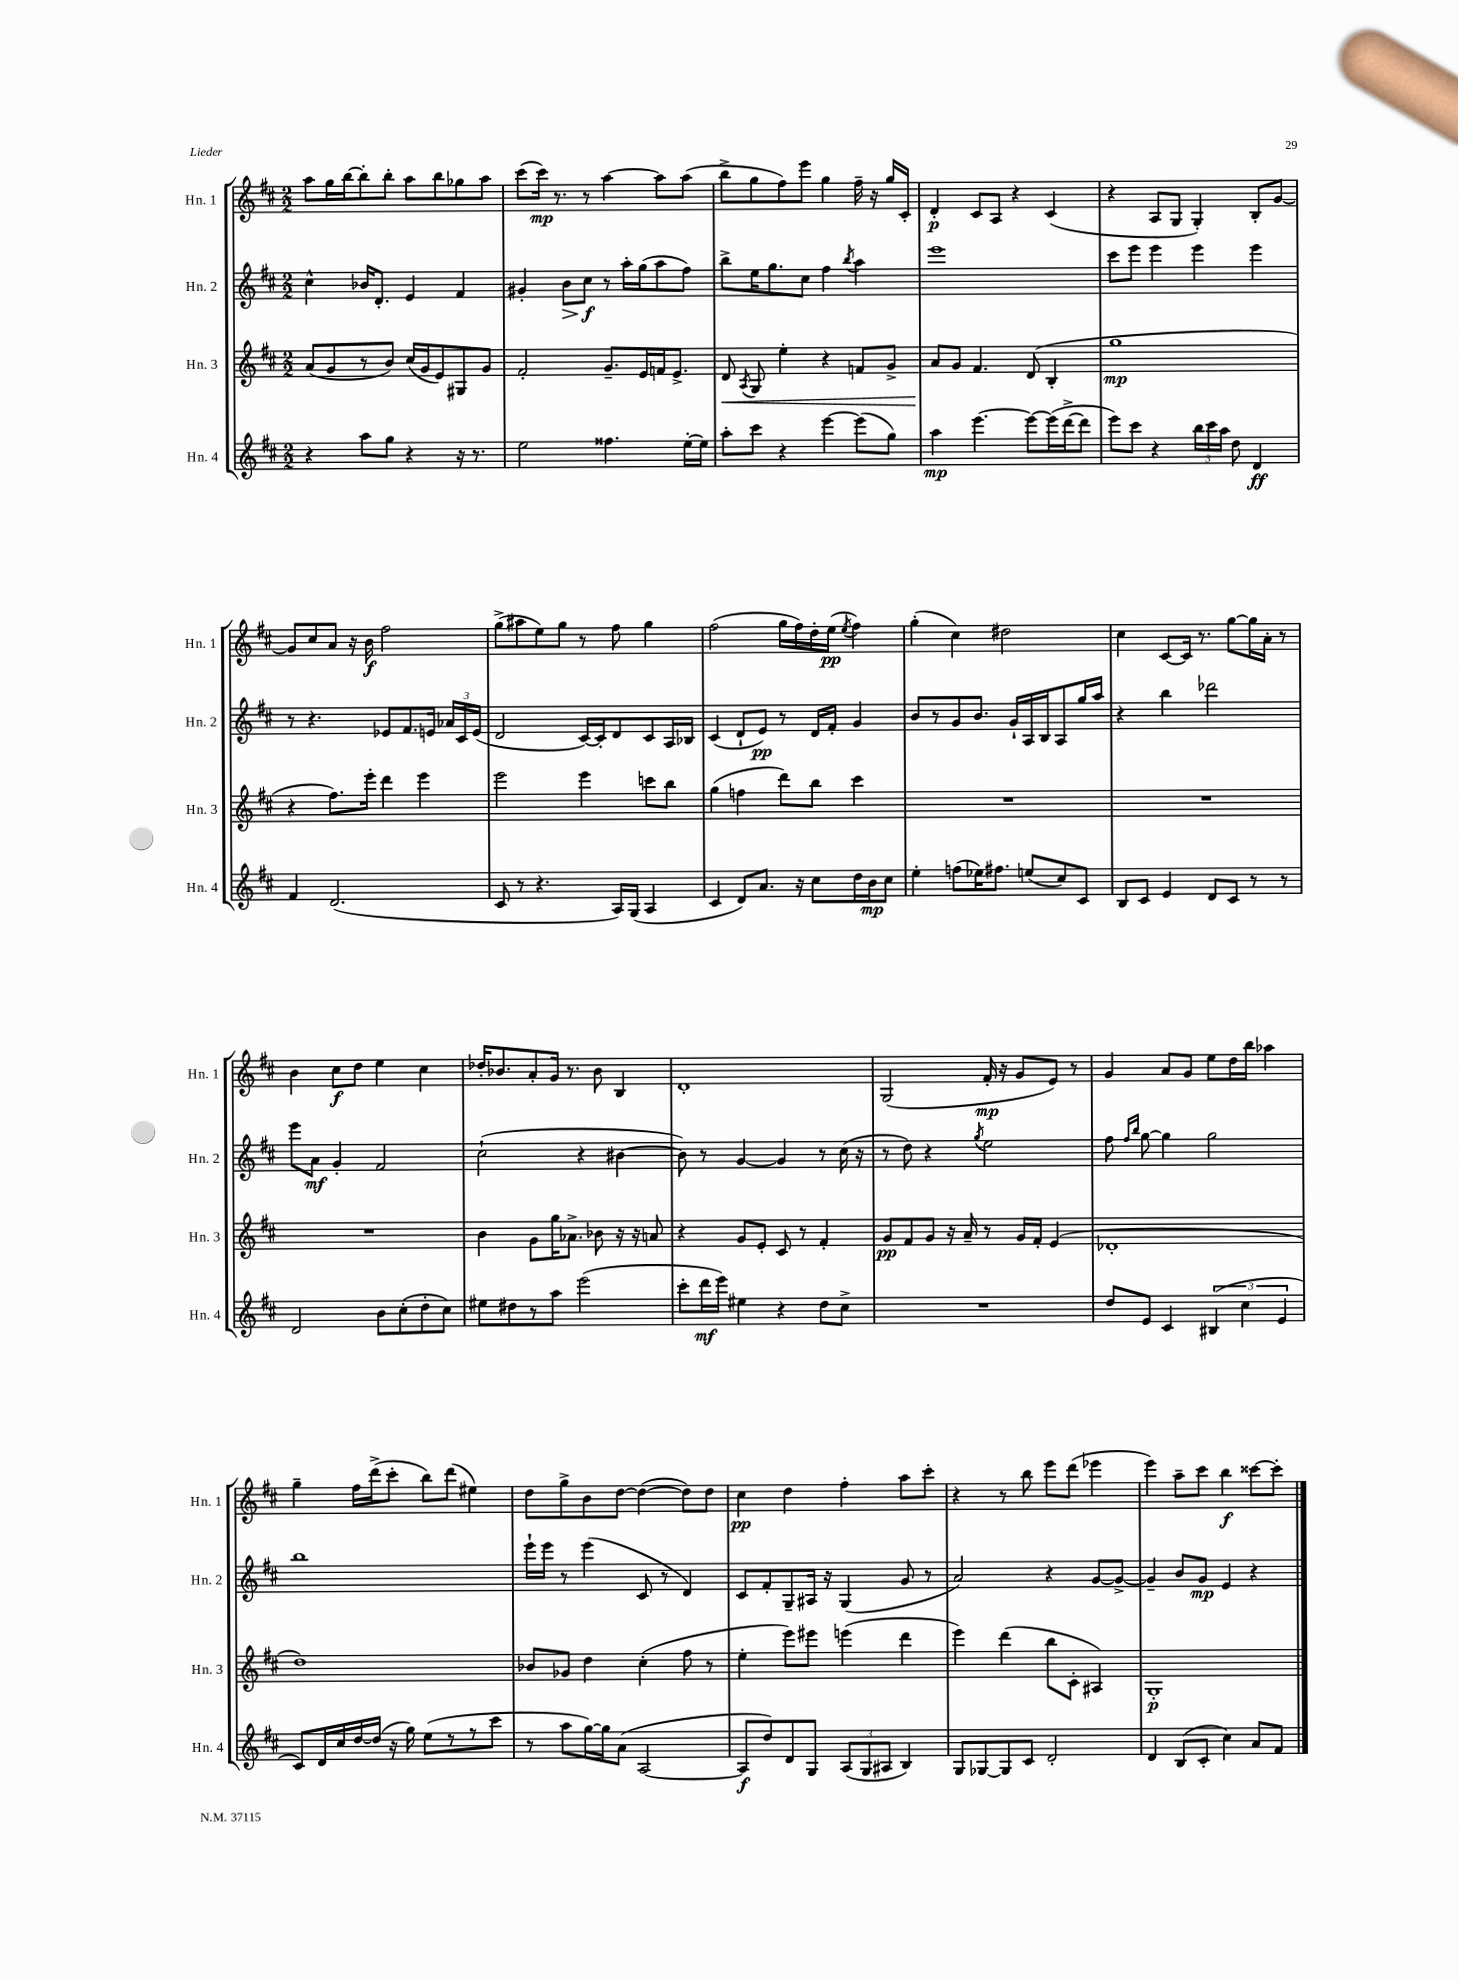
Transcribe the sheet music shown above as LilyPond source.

<<
\new StaffGroup <<
\new Staff = "s0" \with { instrumentName = "Hn. 1" shortInstrumentName = "Hn. 1" } {
    \clef treble \key d \major \numericTimeSignature \time 2/2
    \autoBeamOff a''8[ g''16 b''16~ b''8-. b''8]-. a''8[ b''8 ges''8 a''8] |
    cis'''8[( cis'''16]\mp) r8. r8 a''4~ a''8[ a''8]( |
    b''8[-> g''8 fis''8) e'''8] g''4 fis''16-- r16 g''16[ cis'16]-. |
    d'4-.\p cis'8[ a8] r4 cis'4( |
    r4 a8[ g8] g4-.) b8[-. g'8]~ |
    g'8[ cis''8 a'8] r16 b'16\f fis''2 |
    g''8[->( ais''8 e''8) g''8] r8 fis''8 g''4 |
    fis''2( g''16[ fis''16) d''16-. e''16]\pp( \acciaccatura { e''8 } fis''4) |
    g''4-.( cis''4) dis''2 |
    cis''4 cis'8[~ cis'16] r8. g''8[~ g''16 a'16]-. r8 |
    b'4 cis''8[\f d''8] e''4 cis''4 |
    des''16[-. bes'8. a'8-. g'16] r8. bes'8 b4 |
    d'1-. |
    g2( fis'16-.\mp r16 g'8[ e'8]) r8 |
    g'4 a'8[ g'8] e''8[ d''16 b''16] aes''4 |
    g''4-- fis''16[ d'''16->( cis'''8]-. b''8[) d'''8]( eis''4) |
    d''8[ g''8-> b'8 d''8]~ d''4~( d''8[) d''8] |
    cis''4\pp d''4 fis''4-. a''8[ cis'''8]-. |
    r4 r8 b''8 e'''8[ d'''8]( ees'''4 |
    e'''4) a''8[-- cis'''8] b''4\f cisis'''8[~ cisis'''8]-. \bar "|." |
}
\new Staff = "s1" \with { instrumentName = "Hn. 2" shortInstrumentName = "Hn. 2" } {
    \clef treble \key d \major \numericTimeSignature \time 2/2
    \autoBeamOff cis''4-^ bes'16[ d'8.]-. e'4 fis'4 |
    gis'4-. b'8[\> cis''8]\f\! r8 a''16[-. g''16( a''8 fis''8]) |
    b''8[-> e''16 g''8. cis''8] fis''4 \acciaccatura { b''8 } a''4 |
    e'''1 |
    cis'''8[ e'''8] e'''4 e'''4 e'''4 |
    r8 r4. ees'8[ fis'8. e'16] \tuplet 3/2 { aes'16[ cis'16 e'16]( } |
    d'2 cis'16[~) cis'16-. d'8 cis'8 a16 bes16] |
    cis'4( d'8[-! e'8]\pp) r8 d'16[ fis'16]-. g'4 |
    b'8[ r8 g'8 b'8.] g'16[-! a16 b16 a8 g''16 a''16] |
    r4 b''4 des'''2 |
    e'''8[ a'8]\mf g'4-. fis'2 |
    cis''2-!( r4 bis'4~ |
    bis'8) r8 g'4~ g'4 r8 cis''16( r16 |
    r8 d''8) r4 \acciaccatura { g''8 } e''2 |
    fis''8 \grace { fis''16[ b''16] } g''8~ g''4 g''2 |
    b''1 |
    e'''16[-! e'''16] r8 e'''4( cis'8 r8 d'4) |
    cis'8[ fis'8-. g8-- ais16] r16 g4( g'8 r8 |
    a'2) r4 g'8[~ g'8]~-> |
    g'4-- b'8[ g'8]\mp e'4 r4 \bar "|." |
}
\new Staff = "s2" \with { instrumentName = "Hn. 3" shortInstrumentName = "Hn. 3" } {
    \clef treble \key d \major \numericTimeSignature \time 2/2
    \autoBeamOff a'8[( g'8 r8 b'8]) cis''16[( g'16 e'8) gis8 g'8] |
    fis'2-. g'8.[-- e'16 f'16 e'8.]-> |
    d'8\< \acciaccatura { a8 } g8 e''4-. r4 f'8[ g'8]-> |
    a'8[\! g'8] fis'4. d'8( b4-. |
    g''1\mp |
    r4 fis''8.[) e'''16]-. d'''4 e'''4 |
    e'''2 e'''4 c'''8[ b''8] |
    g''4( f''4 d'''8[) b''8] cis'''4 |
    R1 |
    R1 |
    R1 |
    b'4 g'8[ g''16 aes'8.]-> bes'8 r16 r16 a'8 |
    r4 g'8[ e'8]-. cis'8 r8 fis'4-. |
    g'8[\pp fis'8 g'8] r16 a'16-- r8 g'16[ fis'16]-. e'4( |
    des'1-. |
    d''1) |
    bes'8[ ges'8] d''4 cis''4-.( fis''8 r8 |
    e''4-. e'''8[) eis'''8] e'''4( d'''4 |
    e'''4) d'''4( b''8[ cis'8]-. ais4) |
    g1-.\p \bar "|." |
}
\new Staff = "s3" \with { instrumentName = "Hn. 4" shortInstrumentName = "Hn. 4" } {
    \clef treble \key d \major \numericTimeSignature \time 2/2
    \autoBeamOff r4 a''8[ g''8] r4 r16 r8. |
    e''2 fisis''4. e''16[~-. e''16] |
    a''8[-. cis'''8] r4 e'''4~ e'''8[( g''8]) |
    a''4\mp e'''4.~ e'''8[~ e'''16( d'''16~-> d'''8] |
    e'''8[) cis'''8] r4 \tuplet 3/2 { b''16[ cis'''16 a''16] } d''8 d'4\ff |
    fis'4 d'2.( |
    cis'8 r8 r4. a16[) g16]( a4 |
    cis'4 d'8[) a'8.] r16 cis''8[ d''16 b'16\mp cis''8] |
    e''4-. f''8[( ees''16) fis''8.] e''8[( cis''8) cis'8] |
    b8[ cis'8] e'4 d'8[ cis'8] r8 r8 |
    d'2 b'8[ cis''8-.( d''8-. cis''8]) |
    eis''8[ dis''8 r8 a''8] e'''2( |
    cis'''8[-. d'''16\mf e'''16]) eis''4 r4 d''8[ cis''8]-> |
    R1 |
    d''8[ e'8] cis'4 \tuplet 3/2 { bis4( cis''4 e'4 } |
    cis'8[) d'16 cis''16 d''16~ d''16]( r16 g''16) e''8[( r8 r8 cis'''8] |
    r8 a''8[ g''16~) g''16 a'8]( a2~ |
    a8[\f d''8) d'8 g8] \tuplet 3/2 { a8[( g8 ais8] } b4) |
    g8[ ges8~ ges8 cis'8] d'2-. |
    d'4 b8[( cis'8]-. cis''4) a'8[ fis'8] \bar "|." |
}
>>
>>
\layout { \context { \Score \remove "Bar_number_engraver" } }
